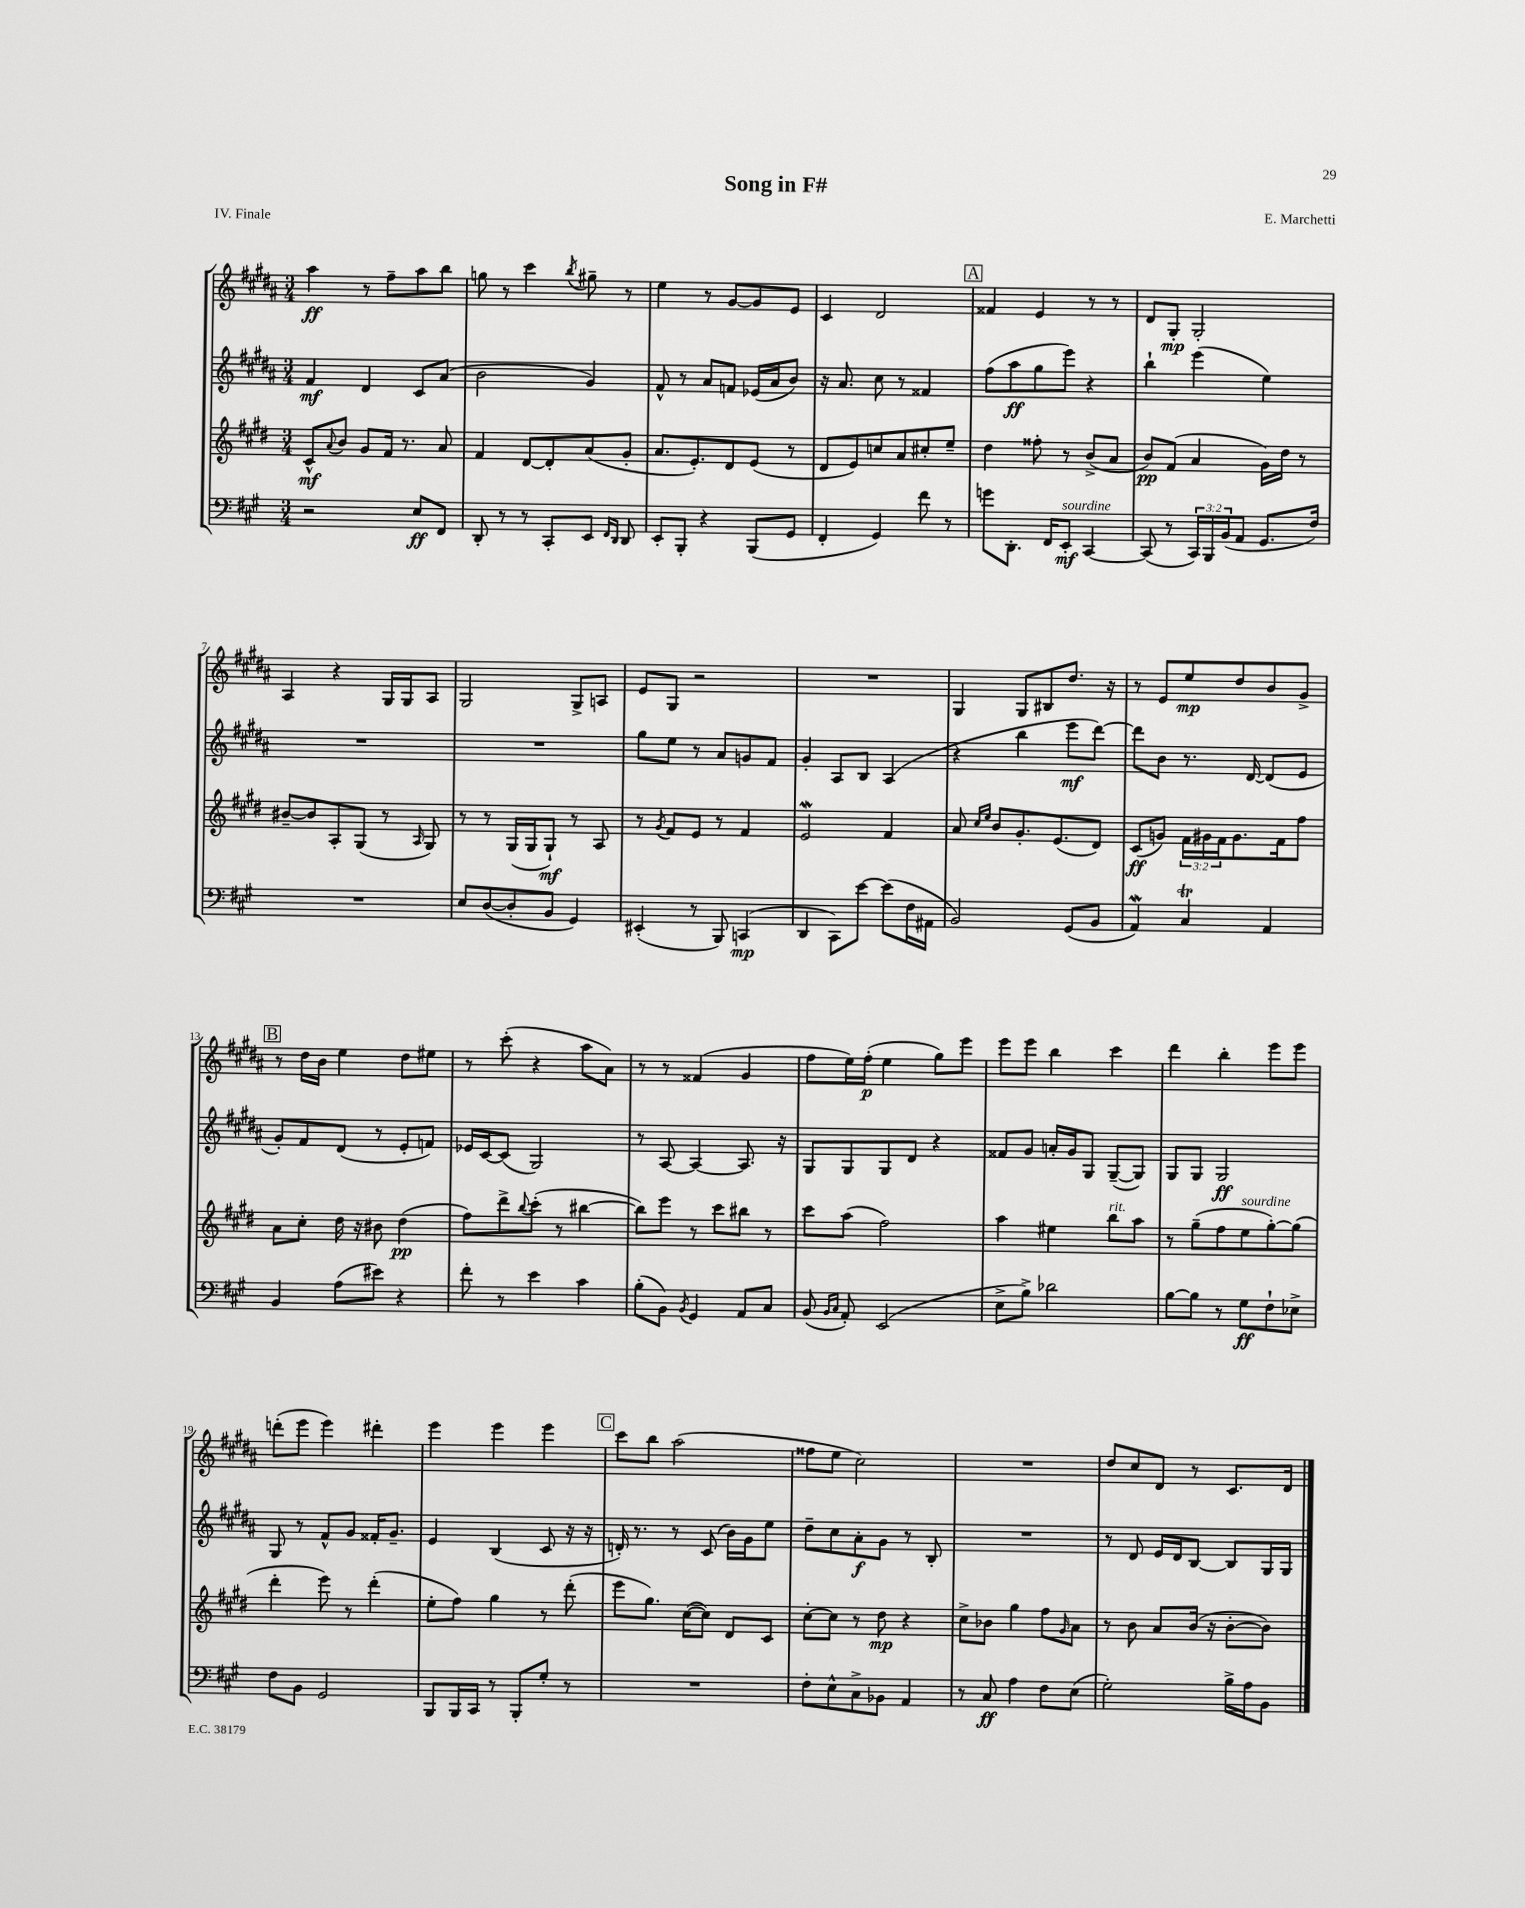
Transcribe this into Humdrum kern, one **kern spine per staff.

**kern	**dynam	**kern	**dynam	**kern	**dynam	**kern	**dynam
*part4	*part4	*part3	*part3	*part2	*part2	*part1	*part1
*staff4	*staff4	*staff3	*staff3	*staff2	*staff2	*staff1	*staff1
*clefF4	*	*clefG2	*	*clefG2	*	*clefG2	*
*k[f#c#g#]	*	*k[f#c#g#d#]	*	*k[f#c#g#d#a#]	*	*k[f#c#g#d#a#]	*
*M3/4	*	*M3/4	*	*M3/4	*	*M3/4	*
=1	=1	=1	=1	=1	=1	=1	=1
2r	.	8c#^^/L	mf	4f#/	mf	4aa#\	ff
.	.	8qqa/	.	.	.	.	.
.	.	8b/J	.	.	.	.	.
.	.	8g#/L	.	4d#/	.	8r	.
.	.	16f#/Jk	.	.	.	8ff#~\L	.
.	.	8.r	.	.	.	.	.
8E/L	ff	.	.	8c#/L	.	8aa#\	.
8FF#/J	.	8a/	.	(8a#/J	.	8bb\J	.
=2	=2	=2	=2	=2	=2	=2	=2
8DD'/	.	4f#/	.	2b\	.	8ggn\	.
8r	.	.	.	.	.	8r	.
8r	.	[8d#/L	.	.	.	4ccc#\	.
8CC#'/L	.	8d#'/]	.	.	.	.	.
.	.	.	.	.	.	8qbb/	.
8EE/J	.	(8a/	.	4g#/)	.	8gg#X~\	.
16qqFF#/LL	.	.	.	.	.	.	.
16qqDD/JJ	.	.	.	.	.	.	.
8DD/	.	8g#'/J	.	.	.	8r	.
=3	=3	=3	=3	=3	=3	=3	=3
8EE'/L	.	8.a/L	.	8f#^^/	.	4ee\	.
8BBB'/J	.	.	.	8r	.	.	.
.	.	8.e'/)	.	.	.	.	.
4r	.	.	.	8a#/L	.	8r	.
.	.	8d#/	.	8fn/J	.	[8g#/L	.
(8BBB/L	.	(8e/J	.	(16e-X/LL	.	8g#/]	.
.	.	.	.	16a#/J	.	.	.
8GG#/J	.	8r	.	8b/J)	.	8e/J	.
=4	=4	=4	=4	=4	=4	=4	=4
4FF#'/	.	8d#/L	.	16r	.	4c#/	.
.	.	.	.	8.a#/	.	.	.
.	.	8e/)	.	.	.	.	.
4GG#/)	.	8ccn/	.	8cc#\	.	2d#/	.
.	.	8a/	.	8r	.	.	.
8f#\	.	8cc#X'/	.	4f##X/	.	.	.
8r	.	8ee~/J	.	.	.	.	.
!!LO:REH:place=s1:t=A
=5	=5	=5	=5	=5	=5	=5	=5
8gn\L	.	4dd#\	.	(8ff#\L	.	4f##X/	.
8.DD'\J	.	.	.	8aa#\	ff	.	.
.	.	8ff##X'\	.	8gg#\	.	4e/	.
16FF#/KL	.	.	.	.	.	.	.
!LO:TX:a:i:t=sourdine	!	!	!	!	!	!	!
8EE'/J	mf	8r	.	8eee\J)	.	.	.
[4CC#/	.	(8b^/L	.	4r	.	8r	.
.	.	8a/J	.	.	.	8r	.
=6	=6	=6	=6	=6	=6	=6	=6
(8CC#/]	.	8b/L)	pp	4bb`\	.	8d#/L	.
8r	.	(8f#/J	.	.	.	8G#'/J	mp
24CC#/LL)	.	4a/	.	(4eee\	.	2G#'/	.
24BBB/	.	.	.	.	.	.	.
(24BB/J	.	.	.	.	.	.	.
8AA/J	.	.	.	.	.	.	.
8.GG#/L	.	16g#\LL)	.	4ee\)	.	.	.
.	.	16dd#\JJ	.	.	.	.	.
.	.	8r	.	.	.	.	.
16F#/Jk)	.	.	.	.	.	.	.
!!LO:LB:g=z
=7	=7	=7	=7	=7	=7	=7	=7
2.r	.	[8b#X~/L	.	2.r	.	4A#/	.
.	.	8b#/]	.	.	.	.	.
.	.	8A'/	.	.	.	4r	.
.	.	(8G#/J	.	.	.	.	.
.	.	8r	.	.	.	16G#/LL	.
.	.	.	.	.	.	16G#/J	.
.	.	16qqA/	.	.	.	.	.
.	.	8G#/)	.	.	.	8A#/J	.
=8	=8	=8	=8	=8	=8	=8	=8
8E/L	.	8r	.	2.r	.	2G#/	.
([8D/	.	8r	.	.	.	.	.
8D'/]	.	(16G#/LL	.	.	.	.	.
.	.	16G#/J	.	.	.	.	.
8BB/J	.	8G#`/J)	mf	.	.	.	.
4GG#/)	.	8r	.	.	.	8G#^/L	.
.	.	8A/	.	.	.	8An/J	.
=9	=9	=9	=9	=9	=9	=9	=9
(4EE#X'/	.	8r	.	8gg#\L	.	8e/L	.
.	.	8qg#/	.	.	.	.	.
.	.	8f#/L	.	8ee\J	.	8G#/J	.
8r	.	8e/J	.	8r	.	2r	.
8BBB/)	.	8r	.	8a#/L	.	.	.
(4CCn/	mp	4f#/	.	8gn/	.	.	.
.	.	.	.	8f#/J	.	.	.
=10	=10	=10	=10	=10	=10	=10	=10
4DD/	.	2ew/	.	4g#'/	.	2.r	.
8CC#\L)	.	.	.	8A#/L	.	.	.
[8e\J	.	.	.	8B/J	.	.	.
(8e\L]	.	4f#/	.	(4A#/	.	.	.
16F#\L	.	.	.	.	.	.	.
16AA#X\JJ	.	.	.	.	.	.	.
=11	=11	=11	=11	=11	=11	=11	=11
2BB/)	.	8a/	.	4r	.	4G#/	.
.	.	16qqcc#/LL	.	.	.	.	.
.	.	16qqee/JJ	.	.	.	.	.
.	.	8b/L	.	.	.	.	.
.	.	8.g#'/	.	4bb\	.	8G#/L	.
.	.	.	.	.	.	8B#X/	.
.	.	(8.e/	.	.	.	.	.
(8GG#/L	.	.	.	8eee\L	mf	8.dd#/J	.
8BB/J	.	8d#/J)	.	[8ddd#\J)	.	.	.
.	.	.	.	.	.	16r	.
=12	=12	=12	=12	=12	=12	=12	=12
4AAw/)	.	(8c#/L	ff	8ddd#\L]	.	8r	.
.	.	8gn/J)	.	8b\J	.	8e/L	.
4C#t/	.	24f#\LL	.	8.r	.	8ee/	mp
.	.	24g#X\	.	.	.	.	.
.	.	24f#\J	.	.	.	.	.
.	.	8.g#\	.	.	.	8dd#/	.
.	.	.	.	[16d#/	.	.	.
4AA/	.	.	.	(8d#/L]	.	8b/	.
.	.	16f#\k	.	.	.	.	.
.	.	8ff#\J	.	8e/J	.	8g#^/J	.
!!LO:LB:g=z
!!LO:REH:place=s1:t=B
=13	=13	=13	=13	=13	=13	=13	=13
4BB/	.	8a\L	.	8g#'/L)	.	8r	.
.	.	8cc#'\J	.	8f#/	.	16dd#\LL	.
.	.	.	.	.	.	16b\JJ	.
(8A\L	.	16dd#\	.	(8d#/J	.	4ee\	.
.	.	16r	.	.	.	.	.
8e#X\J)	.	8b#X\	.	8r	.	.	.
4r	.	(4dd#\	pp	8e'/L	.	8dd#\L	.
.	.	.	.	8fn/J)	.	8ee#X\J	.
=14	=14	=14	=14	=14	=14	=14	=14
8f#'\	.	8ff#\L)	.	16e-X/LL	.	8r	.
.	.	.	.	[16c#/J	.	.	.
8r	.	8ddd#^\	.	(8c#/J]	.	(8ccc#'\	.
.	.	8qqbb/	.	.	.	.	.
4e\	.	(8ccc#'\J	.	2G#/)	.	4r	.
.	.	8r	.	.	.	.	.
4c#\	.	[4bb#X\	.	.	.	8aa#\L	.
.	.	.	.	.	.	8a#\J)	.
=15	=15	=15	=15	=15	=15	=15	=15
(8B'\L	.	8bb#\L])	.	8r	.	8r	.
8BB\J)	.	8eee\J	.	[8A#/	.	8r	.
8qBB/	.	.	.	.	.	.	.
4GG#/	.	8r	.	4A#/_	.	(4f##X/	.
.	.	8ccc#\L	.	.	.	.	.
8AA/L	.	8bb#X\J	.	8.A#/]	.	4g#/	.
8C#/J	.	8r	.	.	.	.	.
.	.	.	.	16r	.	.	.
=16	=16	=16	=16	=16	=16	=16	=16
(8BB/	.	8ccc#\L	.	8G#/L	.	8ff#\L	.
16qqBB/LL	.	.	.	.	.	.	.
16qqC#/JJ	.	.	.	.	.	.	.
8AA'/)	.	(8aa\J	.	8G#/	.	16ee\L)	.
.	.	.	.	.	.	(16ff#'\JJ	p
(2EE/	.	2ff#\)	.	8G#/	.	4ee\	.
.	.	.	.	8d#/J	.	.	.
.	.	.	.	4r	.	8gg#\L)	.
.	.	.	.	.	.	8eee\J	.
=17	=17	=17	=17	=17	=17	=17	=17
8E^\L	.	4aa\	.	8f##X/L	.	8eee\L	.
8B^\J)	.	.	.	8g#/J	.	8eee\J	.
2d-X\	.	4ee#X\	.	16an'/LL	.	4bb\	.
.	.	.	.	16g#/J	.	.	.
.	.	.	.	8G#/J	.	.	.
!	!	!LO:TX:a:i:t=rit.	!	!	!	!	!
.	.	8bb\L	.	([8G#~/L	.	4ccc#\	.
.	.	8aa\J	.	8G#/J])	.	.	.
=18	=18	=18	=18	=18	=18	=18	=18
[8B\L	.	8r	.	8G#/L	.	4ddd#\	.
8B\J]	.	(8gg#~\L	.	8G#/J	.	.	.
8r	.	8ff#\	.	2G#/	ff	4bb'\	.
!	!	!LO:TX:a:i:t=sourdine	!	!	!	!	!
8G#\L	ff	8ee\	.	.	.	.	.
8F#`\	.	[8gg#'\)	.	.	.	8eee\L	.
8E-X^\J	.	(8gg#\J]	.	.	.	8eee\J	.
!!LO:LB:g=z
=19	=19	=19	=19	=19	=19	=19	=19
8F#\L	.	4ddd#'\	.	8G#/	.	(8dddn'\L	.
8BB\J	.	.	.	8r	.	8eee\J	.
2GG#/	.	8eee\)	.	8f#^^/L	.	4eee\)	.
.	.	8r	.	8g#/J	.	.	.
.	.	(4ddd#'\	.	16f##X'/KL	.	4ddd#X'\	.
.	.	.	.	8.g#~/J	.	.	.
=20	=20	=20	=20	=20	=20	=20	=20
8BBB/L	.	8ee'\L	.	4e/	.	4eee\	.
16BBB/L	.	8ff#\J)	.	.	.	.	.
16CC#/JJ	.	.	.	.	.	.	.
8r	.	4gg#\	.	(4B/	.	4eee\	.
8BBB'/L	.	.	.	.	.	.	.
8G#'/J	.	8r	.	8c#/	.	4eee\	.
8r	.	(8ddd#'\	.	16r	.	.	.
.	.	.	.	16r	.	.	.
!!LO:REH:place=s1:t=C
=21	=21	=21	=21	=21	=21	=21	=21
2.r	.	8eee\L	.	16dn'/)	.	8ccc#\L	.
.	.	.	.	8.r	.	.	.
.	.	8.gg#\J)	.	.	.	8bb\J	.
.	.	.	.	8r	.	(2aa#\	.
.	.	([16cc#\KL	.	.	.	.	.
.	.	8cc#\J])	.	(8c#/	.	.	.
.	.	8d#/L	.	16b\LL)	.	.	.
.	.	.	.	16g#\J	.	.	.
.	.	8c#/J	.	8ee\J	.	.	.
=22	=22	=22	=22	=22	=22	=22	=22
8F#'\L	.	[8cc#'\L	.	8dd#~\L	.	8ff##X\L	.
8E^^\	.	8cc#\J]	.	8cc#\	.	8ee\J	.
8C#^\	.	8r	.	8a#'\	f	2cc#\)	.
8BB-X\J	.	8dd#\	mp	8g#\J	.	.	.
4AA/	.	4r	.	8r	.	.	.
.	.	.	.	8B'/	.	.	.
=23	=23	=23	=23	=23	=23	=23	=23
8r	.	8cc#^\L	.	2.r	.	2.r	.
8C#/	ff	8b-X\J	.	.	.	.	.
4A\	.	4gg#\	.	.	.	.	.
8F#\L	.	8ff#\L	.	.	.	.	.
.	.	16qqg#/	.	.	.	.	.
(8E\J	.	8a\J	.	.	.	.	.
=24	=24	=24	=24	=24	=24	=24	=24
2G#'\)	.	8r	.	8r	.	8dd#/L	.
.	.	8b\	.	8d#/	.	8cc#/	.
.	.	8a/L	.	16e/LL	.	8d#/J	.
.	.	.	.	16d#/J	.	.	.
.	.	(16b/Jk	.	[8B/J	.	8r	.
.	.	16r	.	.	.	.	.
16B^\LL	.	[8b'\L	.	8B/L]	.	8.c#/L	.
16A\J	.	.	.	.	.	.	.
8BB\J	.	8b\J])	.	16G#/L	.	.	.
.	.	.	.	16G#/JJ	.	16d#/Jk	.
==	==	==	==	==	==	==	==
*-	*-	*-	*-	*-	*-	*-	*-
